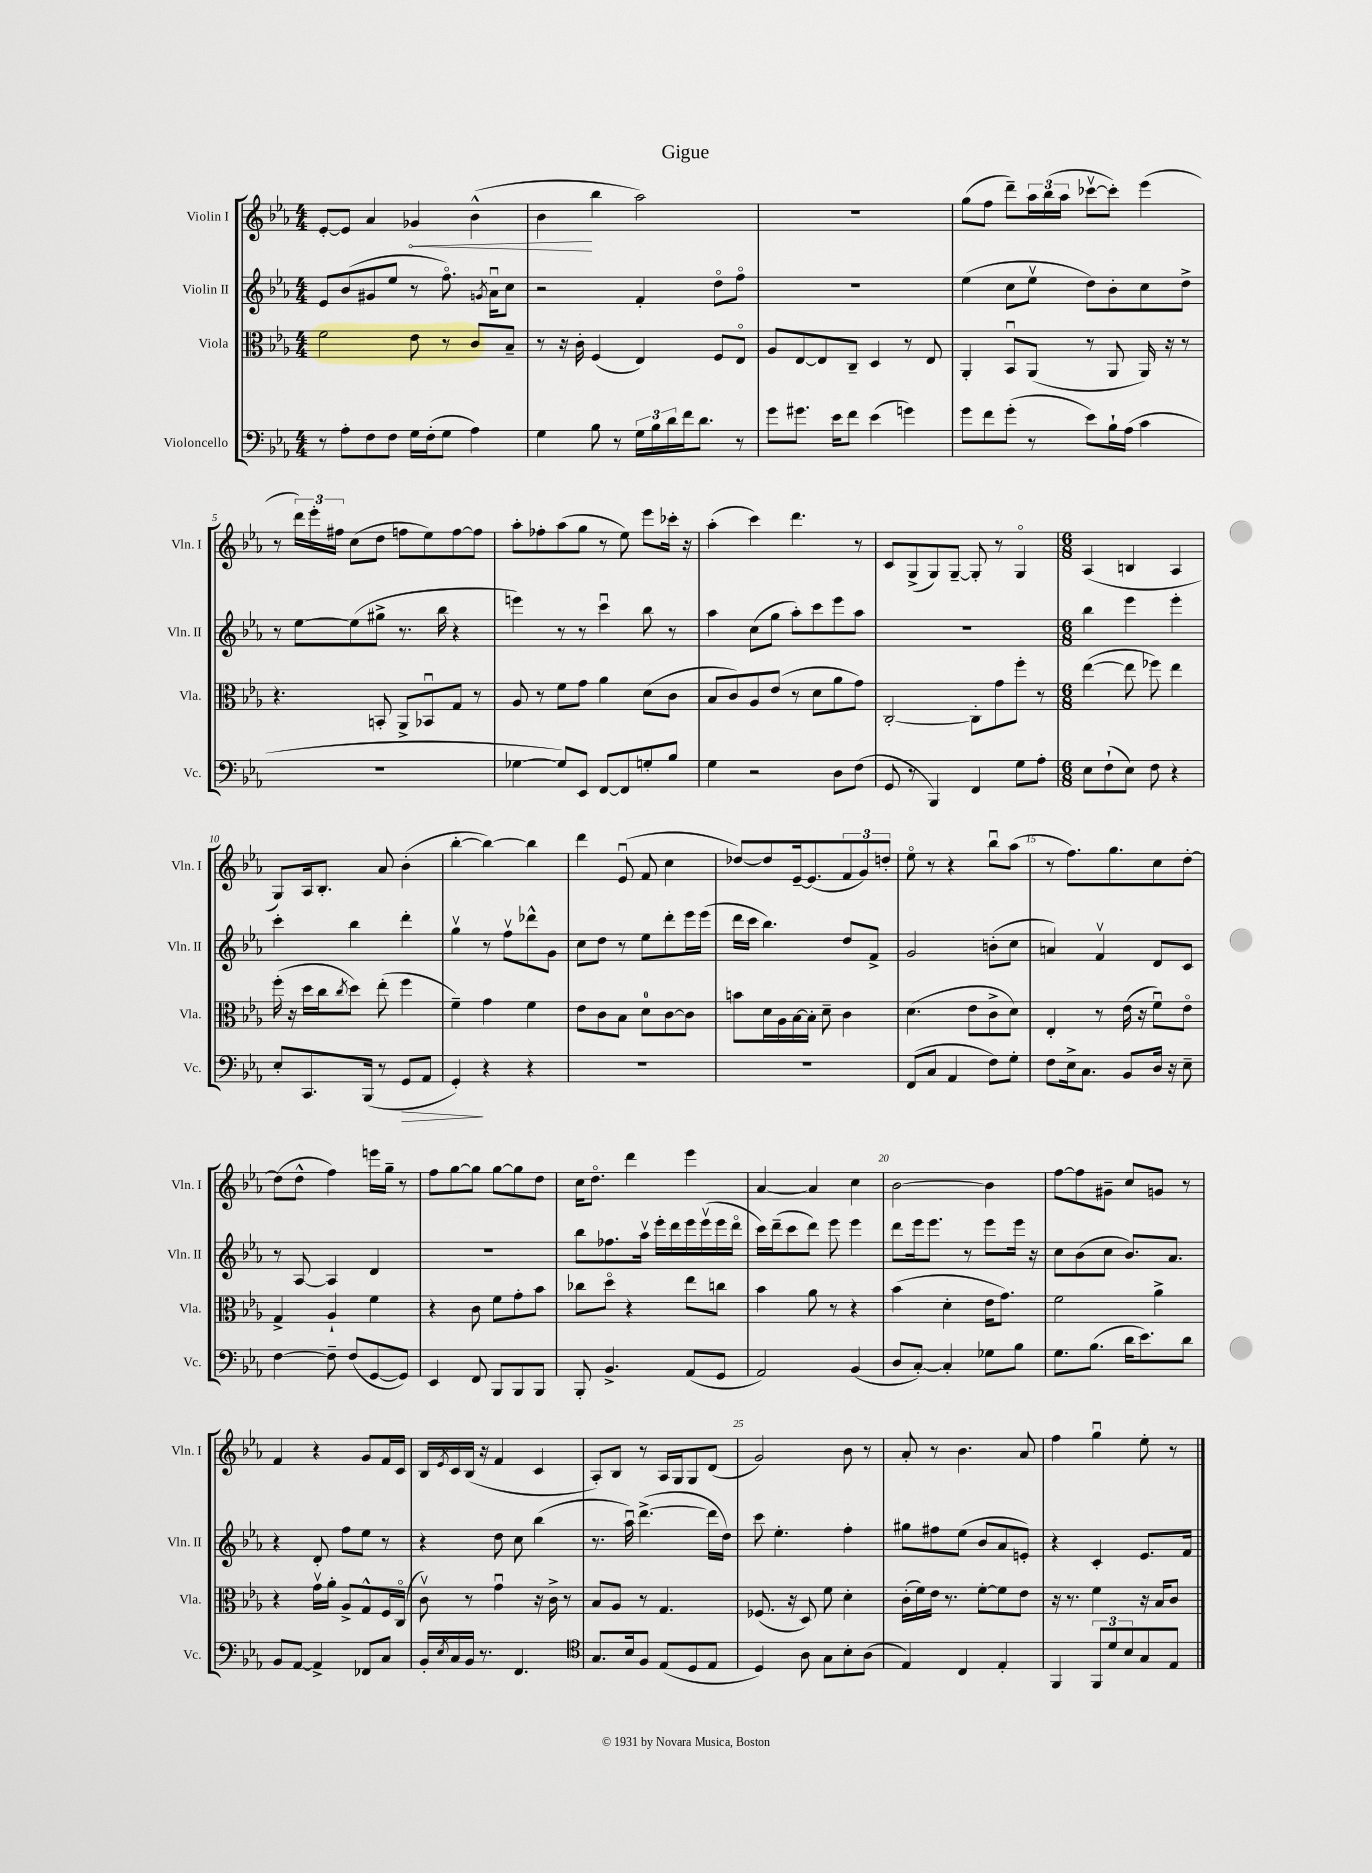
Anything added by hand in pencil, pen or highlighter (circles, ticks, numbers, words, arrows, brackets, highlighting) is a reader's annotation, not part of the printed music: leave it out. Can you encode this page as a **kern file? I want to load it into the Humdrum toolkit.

**kern	**dynam	**kern	**kern	**kern	**dynam
*part4	*part4	*part3	*part2	*part1	*part1
*staff4	*staff4	*staff3	*staff2	*staff1	*staff1
*I"Violoncello	*	*I"Viola	*I"Violin II	*I"Violin I	*
*I'Vc.	*	*I'Vla.	*I'Vln. II	*I'Vln. I	*
*clefF4	*	*clefC3	*clefG2	*clefG2	*
*k[b-e-a-]	*	*k[b-e-a-]	*k[b-e-a-]	*k[b-e-a-]	*
*M4/4	*	*M4/4	*M4/4	*M4/4	*
=1	=1	=1	=1	=1	=1
8r	.	2f\	8e-/L	[8e-'/L	.
8A-'\L	.	.	(8b-/	8e-/J]	.
8F\	.	.	8g#X/	4a-/	.
8F\J	.	.	8ee-/J	.	.
!	!	!	!	!	!LO:HP:b
16G\LL	.	8e-\	8r	4g-X/	<
(16F'\J	.	.	.	.	.
8G\J	.	8r	8.ff\)	.	.
4A-\)	.	8c/L	.	(4b-^^\	.
.	.	.	8qgn/	.	.
.	.	.	16a-u\KL	.	.
.	.	8B-~/J	8cc\J	.	.
=2	=2	=2	=2	=2	=2
4G\	.	8r	2r	4b-\	.
.	.	16r	.	.	.
.	.	16c'\	.	.	.
8B-\	.	(4F/	.	4bb-\	[
8r	.	.	.	.	.
24G\LL	.	4E-/)	4f'/	2aa-\)	.
24B-\	.	.	.	.	.
24d\	.	.	.	.	.
16f\J	.	.	.	.	.
8.d\J	.	.	.	.	.
.	.	8F/L	8dd\L	.	.
8r	.	8E-/J	8ff\J	.	.
=3	=3	=3	=3	=3	=3
8g\L	.	8A-/L	1r	1r	.
8.g#X\J	.	[8E-/	.	.	.
.	.	8E-/]	.	.	.
16e-\KL	.	.	.	.	.
8f\J	.	8C~/J	.	.	.
(4e-\	.	4D/	.	.	.
4gn\)	.	8r	.	.	.
.	.	8E-/	.	.	.
=4	=4	=4	=4	=4	=4
8g\L	.	4AA-'/	(4ee-\	(8gg\L	.
8f\	.	.	.	8ff\J	.
(8g'\J	.	8BB-u/L	8cc\L	8ddd~\L)	.
8r	.	(8AA-/J	8ee-v\J	24aa-\L	.
.	.	.	.	(24bb-\	.
.	.	.	.	24aa-\JJ	.
8e-\L)	.	8r	8dd\L)	[8ccc-Xv\L	.
16B-`\L	.	8AA-/	8b-'\	8ccc-'\J])	.
(16A-\JJ	.	.	.	.	.
4c\	.	16AA-/)	8cc\	(4eee-\	.
.	.	16r	.	.	.
.	.	8r	8dd^\J	.	.
!!LO:LB:g=z
=5	=5	=5	=5	=5	=5
1r	.	4.r	8r	8r	.
.	.	.	[8ee-\L	24ddd\LL)	.
.	.	.	.	24eee-'\	.
.	.	.	.	24ff#X\JJ	.
.	.	.	(8ee-\]	(8cc\L	.
.	.	8BBn'/	8gg#X^\J	8dd\J	.
.	.	8AA-^/L	8.r	8ffn\L	.
.	.	8BB-Xu/	.	8ee-\)	.
.	.	.	16bb-\	.	.
.	.	8G/J	4r	[8ff\	.
.	.	8r	.	8ff\J]	.
=6	=6	=6	=6	=6	=6
[4G-X\	.	8A-/	4eeen\)	8aa-'\L	.
.	.	8r	.	8ff-X'\	.
8G-/L])	.	8f\L	8r	(8aa-\	.
8EE-/J	.	8g\J	8r	8gg\J	.
[8FF/L	.	4a-\	4cccu\	8r	.
8FF/]	.	.	.	8ee-\)	.
8Gn'/	.	(8d\L	8bb-\	8eee-\L	.
8B-/J	.	8c\J	8r	16ccc-X'\Jk	.
.	.	.	.	16r	.
=7	=7	=7	=7	=7	=7
4G\	.	8B-/L	4aa-\	(4aa-'\	.
.	.	8c/)	.	.	.
2r	.	8A-/	(8cc\L	4ccc\)	.
.	.	(8e-/J	8gg\J	.	.
.	.	8r	8aa-'\L)	4.ddd\	.
.	.	8d\L	8ccc\	.	.
8D\L	.	8a-\	8eee-\	.	.
(8F\J	.	8g\J)	8aa-\J	8r	.
=8	=8	=8	=8	=8	=8
8GG/	.	[2C'/	1r	8c/L	.
8r	.	.	.	(8G^/	.
4BBB-/)	.	.	.	8G/)	.
.	.	.	.	[8G~/J	.
4FF/	.	8C'\L]	.	8G'/]	.
.	.	8g\	.	8r	.
8G\L	.	8ff'\J	.	4G/	.
8A-'\J	.	8r	.	.	.
=9	=9	=9	=9	=9	=9
*M6/8	*	*M6/8	*M6/8	*M6/8	*
8E-\L	.	([4ee-\	4bb-\	(4A-/	.
(8F`\	.	.	.	.	.
8E-\J)	.	8ee-\]	4eee-\	4Bn/	.
8F\	.	8ff-X\)	.	.	.
4r	.	4ee-\	4eee-'\	4A-/	.
!!LO:LB:g=z
=10	=10	=10	=10	=10	=10
8E-'/L	.	(16ff'\	4ccc'\	8G/L)	.
.	.	16r	.	.	.
8.CC/	.	16dd\LL	.	16A-/k	.
.	.	16cc\J	.	8.B-'/J	.
.	.	8qcc/	.	.	.
.	.	8dd\J)	4bb-\	.	.
(16BBB-/Jk	.	.	.	.	.
8r	.	(8ee-'\	.	8a-/	.
!	!LO:HP:b	!	!	!	!
8GG/L	>	4ff\	4ddd'\	(4b-'\	.
8AA-/J	.	.	.	.	.
=11	=11	=11	=11	=11	=11
4GG'/)	.	4f~\)	4ggv\	[4bb-'\	.
4r	]	4g\	8r	4bb-\_)	.
.	.	.	8ffv\L	.	.
4r	.	4f\	8ddd-X^^\	4bb-\]	.
.	.	.	8g\J	.	.
=12	=12	=12	=12	=12	=12
2.r	.	8e-\L	8cc\L	4ddd\	.
.	.	8c\	8dd\J	.	.
.	.	8B-\J	8r	(8e-u/	.
.	.	8d\L	8ee-\L	8f/	.
.	.	[8c\	8ddd'\	4cc\	.
.	.	8c\J]	16eee-\L	.	.
.	.	.	(16eee-\JJ	.	.
=13	=13	=13	=13	=13	=13
2.r	.	8bn\L	16ddd\LL	[8dd-X/L)	.
.	.	.	16ccc\JJ	.	.
.	.	16d\L	4.bb-\)	8dd-/]	.
.	.	16A-\	.	.	.
.	.	[16B-\	.	[16e-~/k	.
.	.	16B-'\JJ]	.	(8.e-/]	.
.	.	8d~\	.	.	.
.	.	4c\	8dd/L	12f/	.
.	.	.	.	12g/)	.
.	.	.	8f^/J	.	.
.	.	.	.	12ddn'/J	.
=14	=14	=14	=14	=14	=14
(8FF/L	.	(4.d\	2g/	8ee-\	.
8C/J	.	.	.	8r	.
4AA-/	.	.	.	4r	.
.	.	8e-\L	.	.	.
8F\L)	.	8c^\	(8bn'\L	8bb-u\L	.
8G'\J	.	8d\J)	8cc\J	(8aa-\J	.
=15	=15	=15	=15	=15	=15
8F\L	.	4E-'/	4an/)	8r	.
16E-^\k	.	.	.	8.ff\L)	.
8.C\J	.	.	.	.	.
.	.	8r	4fv/	.	.
.	.	.	.	8.gg\	.
8BB-/L	.	(16e-\	.	.	.
.	.	16r	.	.	.
16D/Jk	.	8fu\L)	8d/L	8cc\	.
16r	.	.	.	.	.
8E-~\	.	8e-\J	8c/J	[8dd'\J	.
!!LO:LB:g=z
=16	=16	=16	=16	=16	=16
[4F\	.	4G^/	8r	(8dd\L]	.
.	.	.	[8A-/	8dd^^\J	.
8F~\]	.	4A-`/	4A-/]	4ff\)	.
(8F/L	.	.	.	.	.
[8GG/	.	4f\	4d/	16eeen\LL	.
.	.	.	.	16gg~\JJ	.
8GG/J])	.	.	.	8r	.
=17	=17	=17	=17	=17	=17
4EE-/	.	4r	2.r	8ff\L	.
.	.	.	.	[8gg\	.
8FF/	.	8c\	.	8gg\J]	.
8BBB-/L	.	8f\L	.	[8gg\L	.
8BBB-/	.	8g'\	.	8gg\]	.
8BBB-/J	.	8b-\J	.	8dd\J	.
=18	=18	=18	=18	=18	=18
8BBB-'/	.	8cc-X\L	8bb-\L	16cc\KL	.
.	.	.	.	8.dd\J	.
4.BB-^/	.	8dd\J	8.ff-X\	.	.
.	.	4r	.	4ddd\	.
.	.	.	16aa-v\Jk	.	.
.	.	.	16eee-'\LL	.	.
.	.	.	16ddd\	.	.
(8AA-/L	.	8ee-\L	16eee-\	4eee-\	.
.	.	.	(16eee-v\	.	.
8GG/J	.	8ccn\J	16eee-\	.	.
.	.	.	16ddd\JJ	.	.
=19	=19	=19	=19	=19	=19
2AA-/)	.	4b-\	16ccc\LL)	[4a-/	.
.	.	.	(16ddd~\J	.	.
.	.	.	8ccc\	.	.
.	.	8a-\	8ddd\J)	4a-/]	.
.	.	8r	8eee-\	.	.
(4BB-/	.	4r	4eee-\	4cc\	.
=20	=20	=20	=20	=20	=20
8D/L	.	(4b-\	8ddd\L	[2b-\	.
[8C'/J)	.	.	16eee-\k	.	.
.	.	.	8.eee-\J	.	.
4C'/]	.	4d'\	.	.	.
.	.	.	8r	.	.
8G-X\L	.	16e-\KL	8eee-\L	4b-\]	.
.	.	8.g\J)	.	.	.
8B-\J	.	.	16eee-\Jk	.	.
.	.	.	16r	.	.
=21	=21	=21	=21	=21	=21
8.G\L	.	2f\	8cc\L	[8ff\L	.
.	.	.	(8b-\	8ff\]	.
(8.B-\J	.	.	.	.	.
.	.	.	8cc\J	8g#X~\J	.
16d\KL	.	.	8.b-/L)	8cc/L	.
8.e-\)	.	.	.	.	.
.	.	4a-^\	.	8gn/J	.
.	.	.	8.a-/J	.	.
8d\J	.	.	.	8r	.
!!LO:LB:g=z
=22	=22	=22	=22	=22	=22
8BB-/L	.	4r	4r	4f/	.
[8AA-/J	.	.	.	.	.
4AA-^/]	.	16gv\LL	8d'/	4r	.
.	.	16a-'\JJ	.	.	.
.	.	8A-^/L	8ff\L	.	.
8FF-X/L	.	8G^^/	8ee-\J	8g/L	.
8C/J	.	16F/L	8r	16f/L	.
.	.	(16C/JJ	.	16c/JJ	.
=23	=23	=23	=23	=23	=23
16BB-'/LL	.	8cv\)	4r	16B-/LL	.
8qE-/	.	.	.	8qe-/	.
16C/	.	.	.	16c/	.
16BB-/JJ	.	8r	.	(16B-/JJ	.
8.r	.	.	.	16r	.
.	.	4gu\	8dd\	4f/	.
4.FF/	.	.	8cc\	.	.
.	.	16r	(4bb-\	4c/	.
.	.	16c^\	.	.	.
.	.	8r	.	.	.
=24	=24	=24	=24	=24	=24
*clefC4	*	*	*	*	*
8.G/L	.	8B-/L	8.r	8A-'/L)	.
.	.	8A-/J	.	8B-/J	.
16B-/k	.	.	16aa-u\)	.	.
8F/J	.	8r	([4.ddd^\	8r	.
(8E-/L	.	4.G/	.	16A-/LL	.
.	.	.	.	16G/J	.
8D/	.	.	.	8G/	.
8E-/J	.	.	16ddd\LL]	(8d/J	.
.	.	.	16dd\JJ)	.	.
=25	=25	=25	=25	=25	=25
4D/)	.	(8.F-X/	8ccc\	2g/)	.
.	.	.	4.ee-'\	.	.
.	.	16r	.	.	.
8A-\	.	8D/)	.	.	.
8G\L	.	8f\	.	.	.
8B-'\	.	4d'\	4ff'\	8b-\	.
(8A-\J	.	.	.	8r	.
=26	=26	=26	=26	=26	=26
4E-/)	.	(16c'\LL	8gg#X\L	8a-'/	.
.	.	16f\)	.	.	.
.	.	16e-\JJ	8ff#X\	8r	.
.	.	8.r	.	.	.
4C/	.	.	(8ee-\J	4.b-\	.
.	.	[8f'\L	8b-/L	.	.
4E-'/	.	8f\]	8a-/	.	.
.	.	8e-\J	8en'/J)	8a-/	.
=27	=27	=27	=27	=27	=27
4FF/	.	16r	4r	4ff\	.
.	.	8.r	.	.	.
12FF/L	.	4f\	4c'/	4ggu\	.
12d/	.	.	.	.	.
12B-/	.	.	.	.	.
8G/	.	16r	8.e-/L	8ee-'\	.
.	.	16B-/KL	.	.	.
8E-/J	.	8c/J	.	8r	.
.	.	.	16f/Jk	.	.
==	==	==	==	==	==
*-	*-	*-	*-	*-	*-
